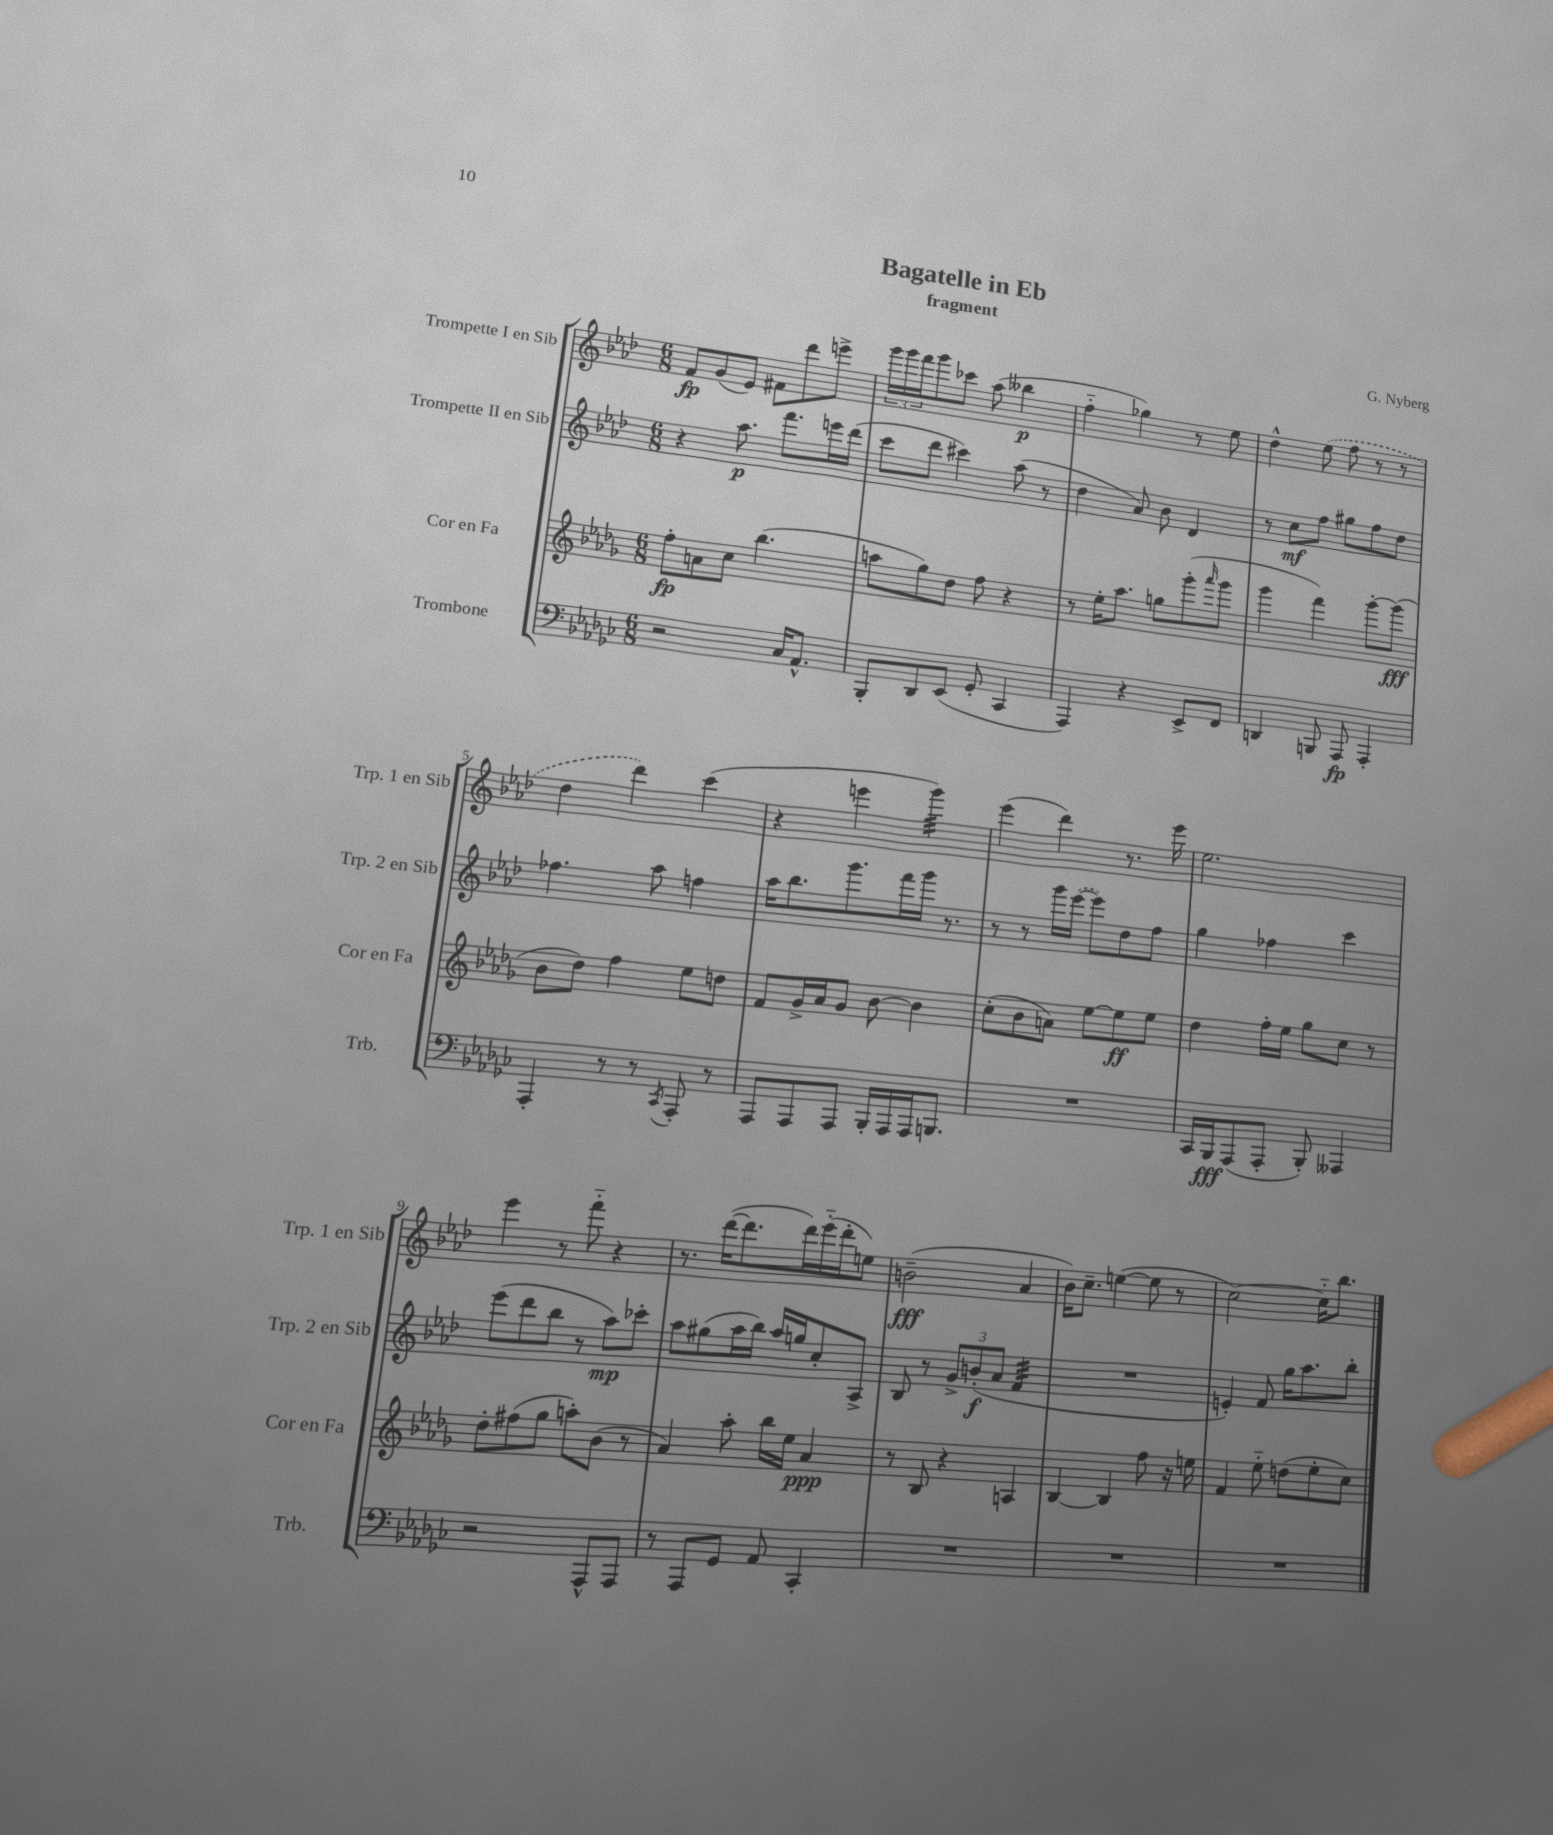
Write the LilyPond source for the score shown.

\header { title = "Bagatelle in Eb" composer = "G. Nyberg" subtitle = "fragment" }
<<
\new StaffGroup <<
\new Staff = "s0" \with { instrumentName = "Trompette I en Sib" shortInstrumentName = "Trp. 1 en Sib" } {
    \clef treble \key aes \major \numericTimeSignature \time 6/8
    f'8\fp g'8( ees'8) fis'8 des'''8 e'''8-> |
    \tuplet 3/2 { g'''16 g'''16 f'''16 } g'''8 ces'''8 aes''8( beses''4\p |
    f''4-_ ges''4) r8 ees''8 |
    des''4-^ \once \slurDashed ees''8( f''8 r8 r8 |
    des''4 des'''4) c'''4( |
    r4 e'''4 g'''4:32) |
    ees'''4( des'''4) r8. ees'''16 |
    ees''2. |
    ees'''4 r8 f'''8-_ r4 |
    r8. des'''16~( des'''8. des'''16) ees'''16-_( des'''16-. e''8) |
    b'2--\fff( aes'4 |
    bes'16) c''8.-- e''4~( e''8 r8 |
    c''2~) c''16-_ bes''8. \bar "|." |
}
\new Staff = "s1" \with { instrumentName = "Trompette II en Sib" shortInstrumentName = "Trp. 2 en Sib" } {
    \clef treble \key aes \major \numericTimeSignature \time 6/8
    r4 aes''8.\p f'''8. e'''16 des'''16( |
    c'''8 des'''8 cis'''4) aes''8( r8 |
    des''4 aes'8) bes'8 des'4 |
    r8 c''8\mf f''8 gis''8 f''8 des''8 |
    fes''4. aes''8 f''4 |
    aes''16 bes''8. g'''8. f'''16 g'''16 r8. |
    r8 r8 g'''16 \once \slurDashed ees'''16~( ees'''8) des''8 f''8 |
    g''4 fes''4 c'''4 |
    ees'''8( des'''8 bes''8 r8 aes''8\mp) ces'''8-. |
    aes''8 gis''8( aes''16 bes''16) aes''16 g''16 c''8-. aes8-> |
    bes8 r8 \tuplet 3/2 { g'8-> b'8-.\f( aes'8 } f'4:32 |
    R2. |
    e'4-.) f'8 g''16 aes''8. bes''8-. \bar "|." |
}
\new Staff = "s2" \with { instrumentName = "Cor en Fa" shortInstrumentName = "Cor en Fa" } {
    \clef treble \key des \major \numericTimeSignature \time 6/8
    f''8-.\fp a'8 c''8 bes''4.( |
    a''8 ges''8) des''8 f''8 r4 |
    r8 ees''16-. aes''8. g''8 ges'''8-.( \grace { aes'''16 } ges'''8 |
    ges'''4 f'''4) ges'''8~-. ges'''8\fff( |
    bes'8 des''8) f''4 ees''8 d''8 |
    f'8 ges'16-> aes'16 ges'8 bes'8~ bes'4 |
    c''8-.( bes'8 a'8) ees''8~ ees''8\ff ees''8 |
    des''4 f''16-. ees''16 ges''8 c''8 r8 |
    des''8-. fis''8( ges''8 a''8-.) bes'8( r8 |
    aes'4) aes''8-. bes''16 ees''16 aes'4\ppp |
    r8 bes8 r4 a4 |
    bes4~ bes4 f''8 r16 e''16 |
    f'4 ees''8-_ d''8( ees''8-. c''8) \bar "|." |
}
\new Staff = "s3" \with { instrumentName = "Trombone" shortInstrumentName = "Trb." } {
    \clef bass \key ges \major \numericTimeSignature \time 6/8
    r2 ces16 aes,8.-^ |
    bes,,8-. des,8 ees,8( ges,8-. ces,4 |
    aes,,4) r4 ees,8-> f,8 |
    d,4 b,,8 aes,,8\fp aes,,4-. |
    aes,,4-. r8 r8 \acciaccatura { ces,8 } aes,,8-. r8 |
    aes,,8 aes,,8 aes,,8 bes,,16-. aes,,16 aes,,16 b,,8. |
    R2. |
    ces,16 bes,,16\fff aes,,8( aes,,8-. bes,,8-.) aeses,,4 |
    r2 aes,,8-^ aes,,8 |
    r8 aes,,8 ges,8 aes,8 ces,4-. |
    R2. |
    R2. |
    R2. \bar "|." |
}
>>
>>
